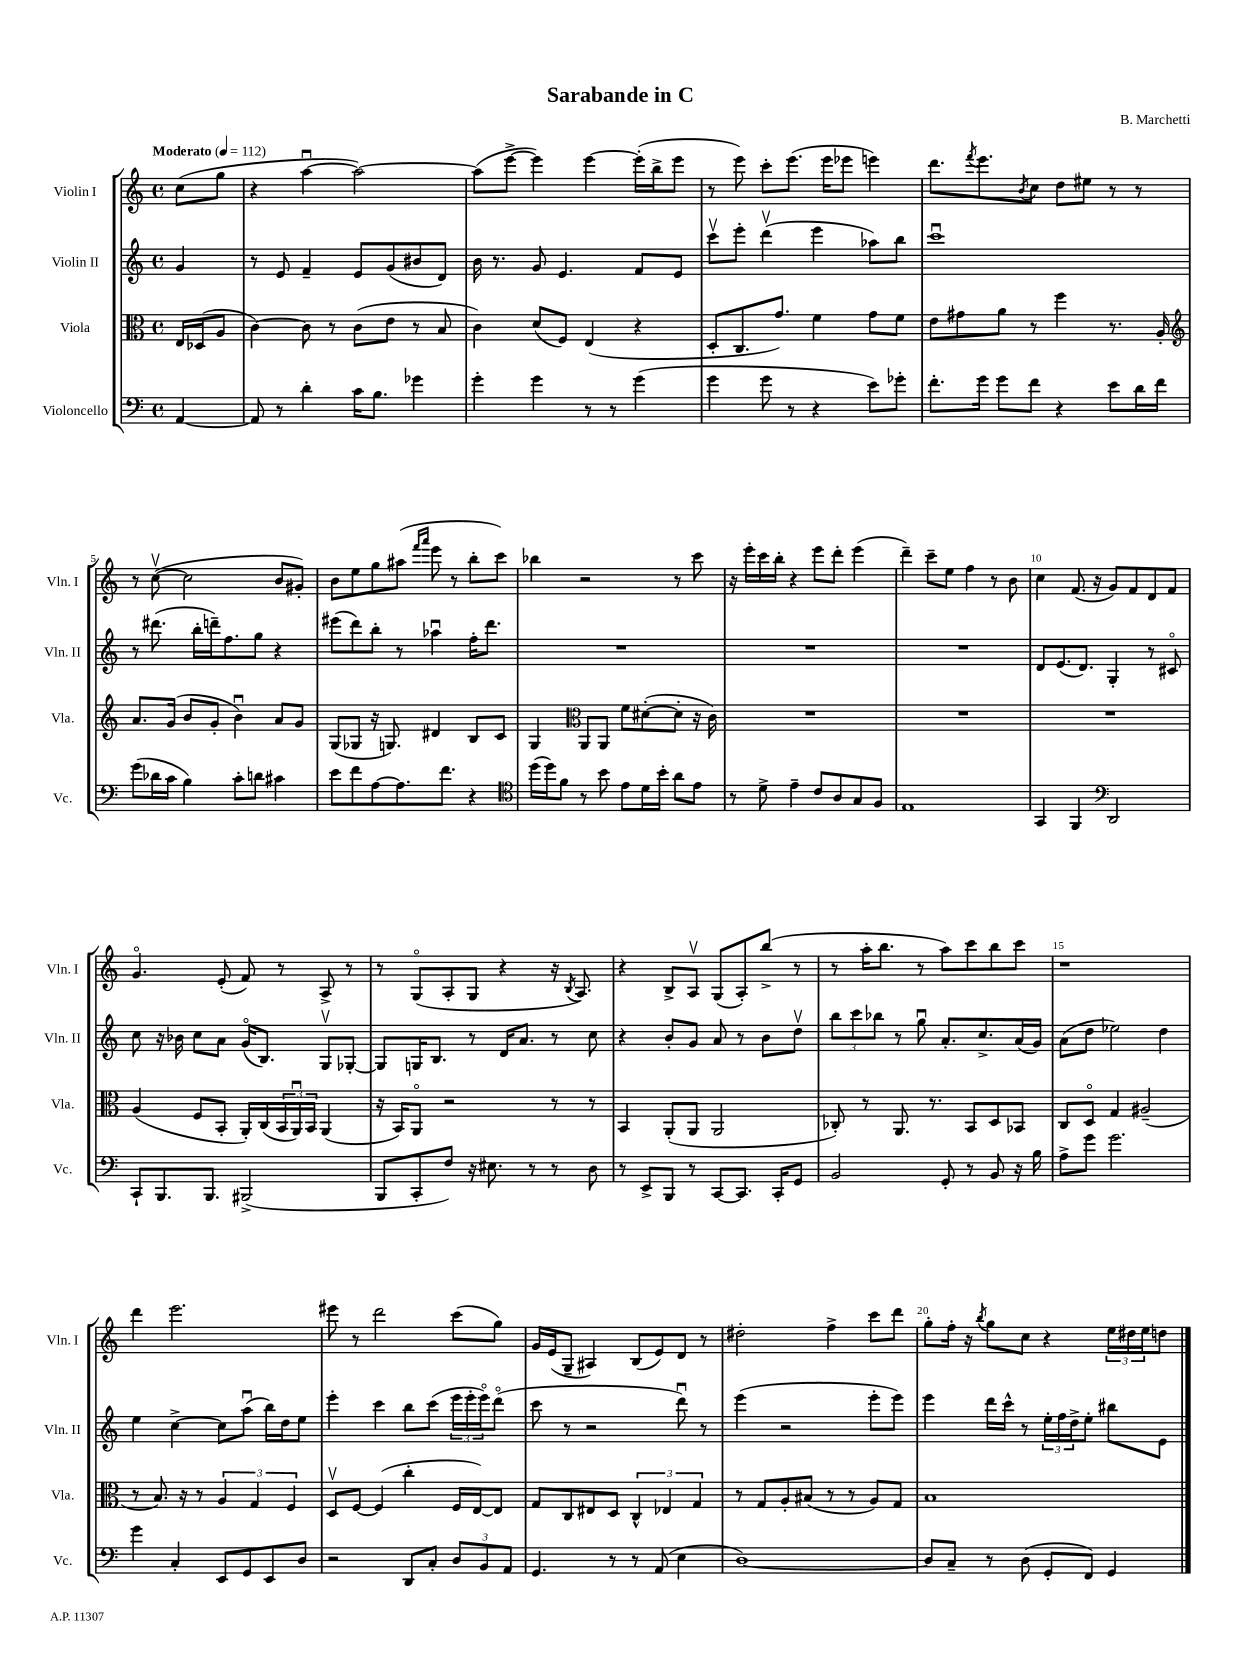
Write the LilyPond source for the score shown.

\header { title = "Sarabande in C" composer = "B. Marchetti" }
<<
\new StaffGroup <<
\new Staff = "s0" \with { instrumentName = "Violin I" shortInstrumentName = "Vln. I" } {
    \clef treble \key c \major \defaultTimeSignature \time 4/4 \partial 4 \tempo "Moderato" 4 = 112
    c''8( g''8 |
    r4 a''4~\downbow a''2~) |
    a''8( e'''8~-> e'''4) e'''4~ e'''16-.( b''16-> e'''8 |
    r8 e'''8) c'''8-. e'''8.( e'''16 ees'''8 e'''4) |
    d'''8. \acciaccatura { f'''8 } e'''8. \acciaccatura { b'8 } c''8 d''8 eis''8 r8 r8 |
    r8 c''8~\upbow( c''2 b'8 gis'8-.) |
    b'8 e''8 g''8 ais''8( \grace { f'''16 a'''16 } e'''8 r8 b''8-. c'''8) |
    bes''4 r2 r8 c'''8 |
    r16 e'''16-. c'''16 b''16-. r4 e'''8 d'''8-. e'''4( |
    d'''4--) c'''8-- e''8 f''4 r8 b'8 |
    c''4 f'8.( r16 g'8) f'8 d'8 f'8 |
    g'4.\flageolet e'8-.( f'8) r8 a8-> r8 |
    r8 g8\flageolet( a8-. g8 r4 r16 \acciaccatura { b8 } a8.) |
    r4 b8-> a8\upbow g8( a8-.) b''8->( r8 |
    r8 a''16-. b''8. r8 a''8) c'''8 b''8 c'''8 |
    r1 |
    d'''4 e'''2. |
    eis'''8 r8 d'''2 c'''8( g''8) |
    g'16 e'16( g8-- ais4) b8( e'8) d'8 r8 |
    dis''2-. f''4-> c'''8 d'''8 |
    g''8-. f''16-. r16 \acciaccatura { b''8 } g''8 c''8 r4 \tuplet 3/2 { e''16 dis''16 e''16 } d''8 \bar "|." |
}
\new Staff = "s1" \with { instrumentName = "Violin II" shortInstrumentName = "Vln. II" } {
    \clef treble \key c \major \defaultTimeSignature \time 4/4 \partial 4
    g'4 |
    r8 e'8 f'4-- e'8 g'8( bis'8 d'8) |
    b'16 r8. g'8 e'4. f'8 e'8 |
    c'''8\upbow e'''8-. d'''4\upbow( e'''4 aes''8) b''8 |
    c'''1\downbow |
    r8 dis'''8.( b''16-. d'''16--) f''8. g''8 r4 |
    eis'''8( d'''8) b''8-. r8 aes''4\downbow f''16-. d'''8. |
    R1 |
    R1 |
    R1 |
    d'8 e'8.( d'8.) g4-. r8 cis'8\flageolet |
    c''8 r16 bes'16 c''8 a'8 g'16\flageolet( b8.) g8\upbow ges8~-. |
    ges8 g16 b8. r8 d'16 a'8. r8 c''8 |
    r4 b'8-. g'8 a'8 r8 b'8 d''8\upbow |
    \tuplet 3/2 { b''8 c'''8 bes''8 } r8 g''8\downbow a'8.-. c''8.-> a'16( g'16) |
    a'8( d''8 ees''2) d''4 |
    e''4 c''4~-> c''8 a''8\downbow( b''16) d''16 e''8 |
    e'''4-. c'''4 b''8 c'''8( \tuplet 3/2 { e'''16 e'''16-. e'''16\flageolet) } d'''8\flageolet( |
    c'''8 r8 r2 d'''8\downbow) r8 |
    e'''4( r2 e'''8-. e'''8) |
    e'''4 d'''16 c'''16-^ r8 \tuplet 3/2 { e''16-. f''16 d''16-> } e''8-. bis''8 e'8 \bar "|." |
}
\new Staff = "s2" \with { instrumentName = "Viola" shortInstrumentName = "Vla." } {
    \clef alto \key c \major \defaultTimeSignature \time 4/4 \partial 4
    e16 des16( a8 |
    c'4~) c'8 r8 c'8( e'8 r8 b8 |
    c'4) d'8( f8) e4( r4 |
    d8-. c8. g'8.) f'4 g'8 f'8 |
    e'8 gis'8 a'8 r8 f''4 r8. a16-. |
    \clef treble a'8. g'16( b'8 g'8-. b'4\downbow) a'8 g'8 |
    g8( ges8 r16 g8.) dis'4 b8 c'8 |
    g4 \clef alto a,8 a,8 f'8 dis'8~-.( dis'8-. r16 c'16) |
    R1 |
    R1 |
    R1 |
    a4( f8 b,8-. a,16-.) c16( \tuplet 3/2 { b,16 a,16\downbow) b,16 } a,4( |
    r16 b,16) a,8\flageolet r2 r8 r8 |
    b,4 a,8-.( a,8 a,2 |
    ces8-.) r8 a,8. r8. b,8 d8 bes,8 |
    c8 d8\flageolet g4 ais2--( |
    r8 b8.) r16 r8 \tuplet 3/2 { a4 g4 f4 } |
    d8\upbow f8~ f4( c''4-. f16 e16~) e8 |
    g8 c8 eis8 d8 \tuplet 3/2 { c4-^ ees4 g4 } |
    r8 g8 a8-. bis8( r8 r8 a8) g8 |
    b1 \bar "|." |
}
\new Staff = "s3" \with { instrumentName = "Violoncello" shortInstrumentName = "Vc." } {
    \clef bass \key c \major \defaultTimeSignature \time 4/4 \partial 4
    a,4~ |
    a,8 r8 d'4-. c'16 b8. ges'4 |
    g'4-. g'4 r8 r8 g'4( |
    g'4 g'8 r8 r4 e'8) ges'8-. |
    f'8.-. g'16 g'8 f'8 r4 e'8 d'16 f'16 |
    g'8( des'16 c'16 b4) c'8-. d'8 cis'4 |
    e'8 f'8 a8~ a8. f'8. r4 |
    \clef tenor d''16( d''16) f'8 r8 b'8 e'8 d'16 b'16-. a'8 e'8 |
    r8 d'8-> e'4-- c'8 a8 g8 f8 |
    e1 |
    g,4 f,4 \clef bass d,2 |
    c,8-! b,,8. b,,8. bis,,2->( |
    b,,8 c,8-. f8) r16 eis8. r8 r8 d8 |
    r8 e,8-> b,,8 r8 c,8~ c,8. c,16-. g,8 |
    b,2 g,8-. r8 b,8 r16 b16 |
    a8-> g'8 g'2. |
    g'4 c4-. e,8 g,8 e,8 d8 |
    r2 d,8 c8-. \tuplet 3/2 { d8 b,8 a,8 } |
    g,4. r8 r8 a,8( e4 |
    d1~) |
    d8 c8-- r8 d8( g,8-. f,8) g,4 \bar "|." |
}
>>
>>
\layout { \context { \Score \override BarNumber.break-visibility = ##(#f #t #t) barNumberVisibility = #(every-nth-bar-number-visible 5) } }
